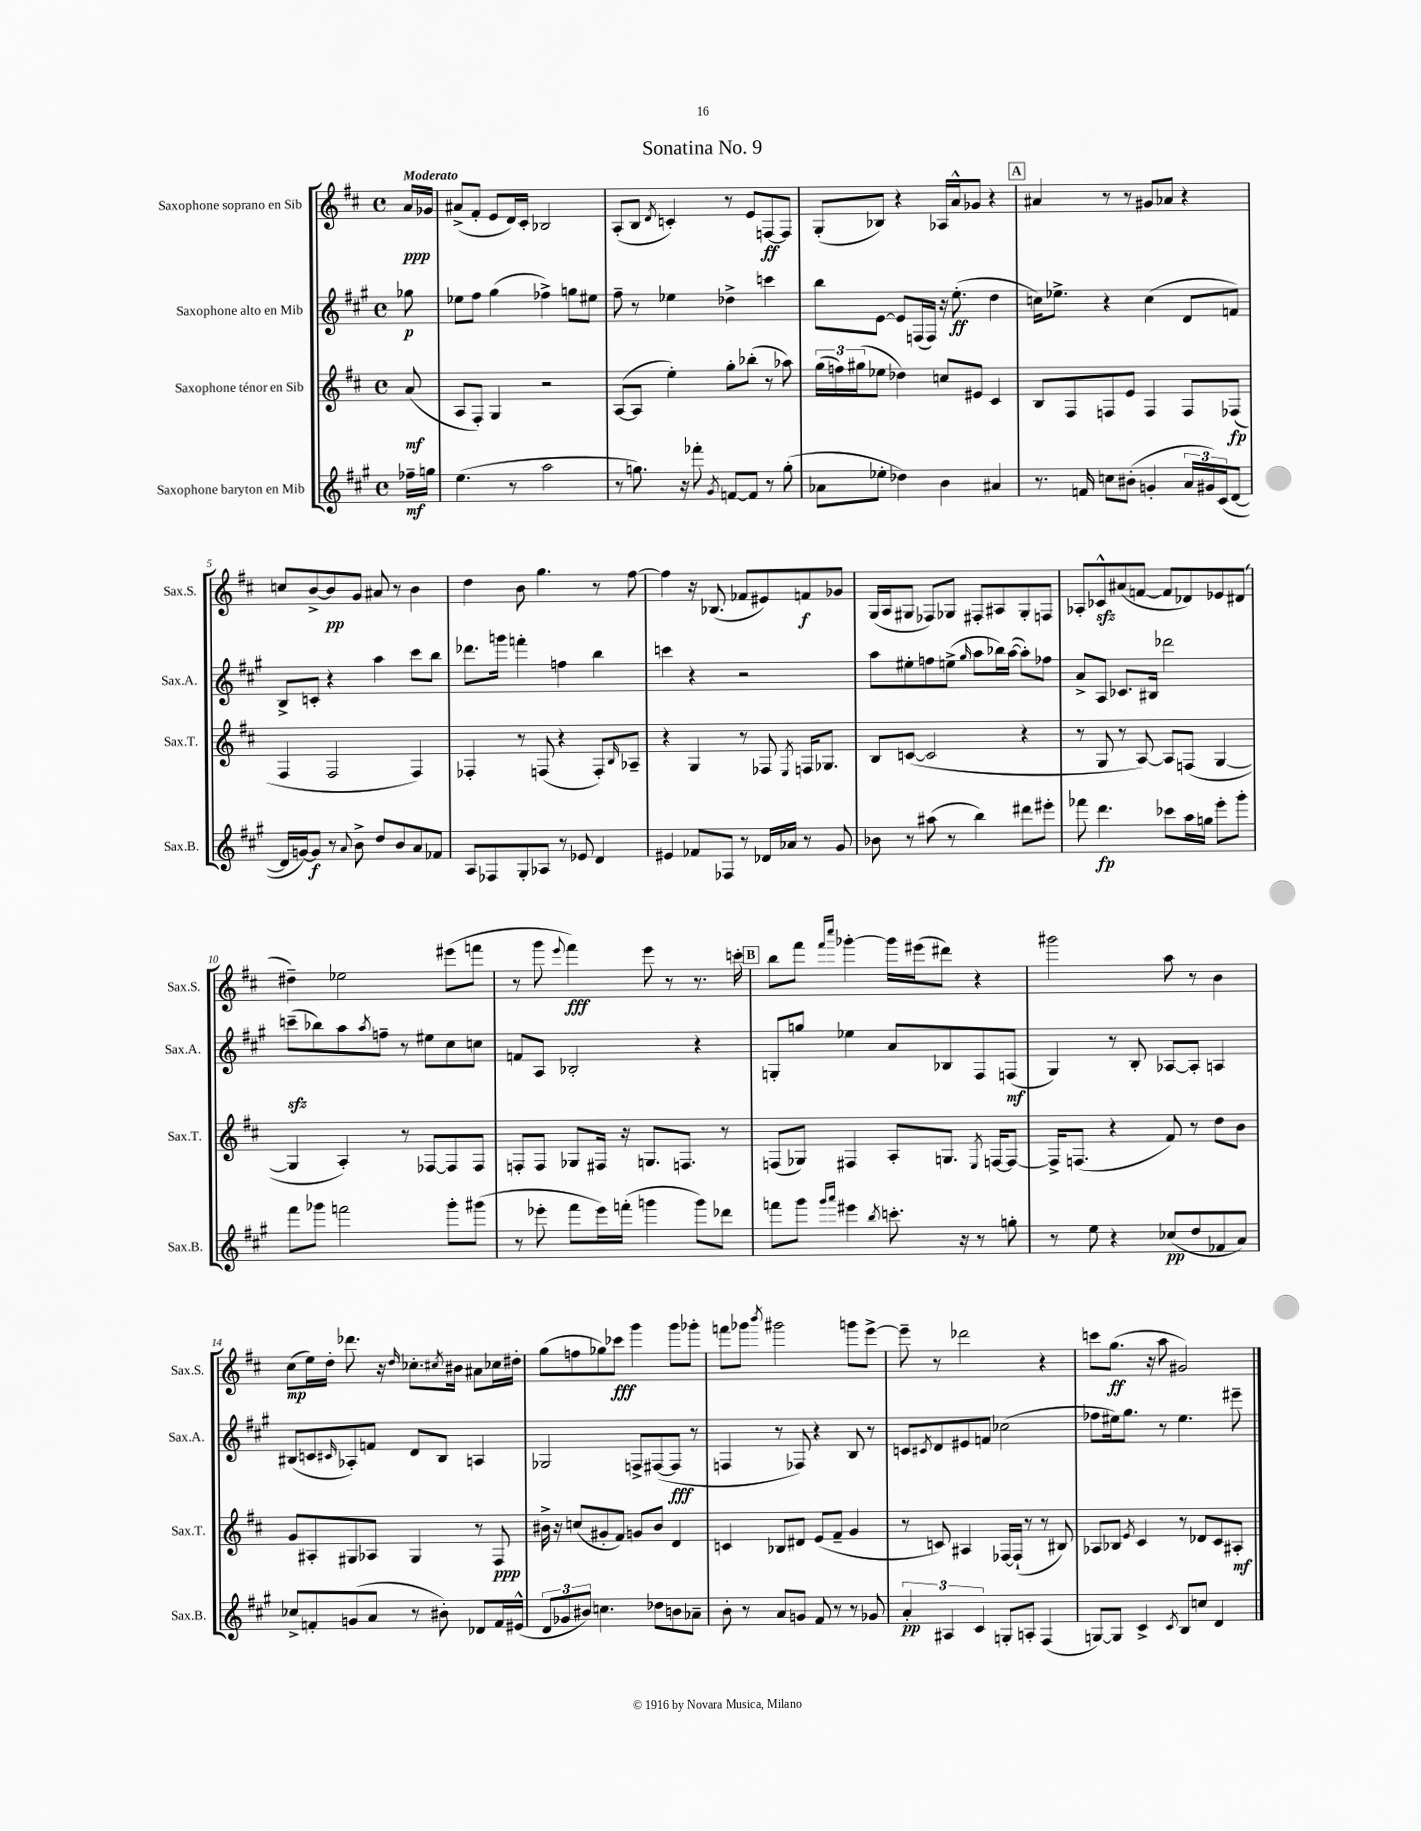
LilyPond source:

\header { title = "Sonatina No. 9" }
<<
\new StaffGroup <<
\new Staff = "s0" \with { instrumentName = "Saxophone soprano en Sib" shortInstrumentName = "Sax.S." } {
    \clef treble \key d \major \defaultTimeSignature \time 4/4 \partial 8 \tempo "Moderato"
    a'16\ppp ges'16 |
    ais'8->( fis'8-. e'8 d'16) cis'16-. bes2 |
    a8-.( b8 \acciaccatura { d'8 } c'4-.) r8 e'8 f8~\ff f8 |
    g8-.( bes8) r4 aes16 a'16-^ ges'8 r4 |
    \mark \markup { \box "A" } ais'4 r8 r8 gis'8 aes'8 r4 |
    c''8 b'8~-> b'8\pp g'8 ais'8 r8 b'4 |
    d''4 b'8 g''4. r8 fis''8~ |
    fis''4 r16 bes8.( fes'8 eis'8) f'8\f ges'8 |
    g16( a16 gis8 fes8) ges8 fis8-. ais8 ges8-. f8 |
    aes8-. ces'8-^\sfz ais'8( f'8~ f'8 des'8) ees'8 dis'8( |
    dis''4--) ees''2 eis'''8( f'''8 |
    r8 g'''8 \appoggiatura { e'''8 } fis'''4\fff) e'''8 r8 r8. c'''16-. |
    \mark \markup { \box "B" } b''8 fis'''8 \grace { fis'''16 cis''''16 } ges'''4~-. ges'''16 eis'''16( dis'''8) r4 |
    gis'''2 a''8 r8 b'4 |
    cis''8\mp( e''16) d''16-. des'''8. r16 \grace { d''16 } ces''8.-. \acciaccatura { cis''8 } bis'16 ais'8 ces''16 dis''16-. |
    g''8( f''8 ges''8) ces'''8\fff g'''4 g'''8 ges'''8-. |
    f'''8 ges'''8 \acciaccatura { b'''8 } gis'''2 g'''8 e'''8~-> |
    e'''8-- r8 des'''2 r4 |
    c'''8 g''8.\ff( r16 a''8 gis'2) \bar "|." |
}
\new Staff = "s1" \with { instrumentName = "Saxophone alto en Mib" shortInstrumentName = "Sax.A." } {
    \clef treble \key a \major \defaultTimeSignature \time 4/4 \partial 8
    ges''8\p |
    ees''8 fis''8 gis''4( fes''4->) g''8 eis''8 |
    fis''8-- r8 ees''4 des''4-> c'''4 |
    b''8 e'8~ e'8 f16( f16) r16 e''8.-.\ff( d''4 |
    \mark \markup { \box "A" } c''16) ees''8.-> r4 c''4( d'8 f'8) |
    b8-> c'8-. r4 a''4 cis'''8 b''8 |
    des'''8. g'''16 f'''4-. f''4 b''4 |
    c'''4 r4 r2 |
    a''8 eis''8-. f''8 e''8->( \grace { gis''16 } a''8 bes''16) a''16~( a''8-.) fes''8 |
    a'8-> a8 ces'8. bis16 des'''2 |
    c'''8--\sfz( bes''8) a''8 \acciaccatura { a''8 } f''8-- r8 eis''8 cis''8 c''8 |
    f'8 a8 bes2-. r4 |
    \mark \markup { \box "B" } g8-. g''8 ees''4 a'8 bes8 fis8 f8\mf( |
    gis4) r8 b8-. aes8~ aes8-. a4 |
    bis8( c'8 \grace { cis'16 } aes8-.) f'8 d'8 bis8 a4 |
    ges2 f8-> fis8~( fis8\fff r8 |
    f4 r8 fes8) r4 b8 r8 |
    c'8 \acciaccatura { cis'8 } d'8 eis'8 f'8 ces''2( |
    fes''8 eis''16) gis''8. r8 eis''4. eis'''8-- \bar "|." |
}
\new Staff = "s2" \with { instrumentName = "Saxophone ténor en Sib" shortInstrumentName = "Sax.T." } {
    \clef treble \key d \major \defaultTimeSignature \time 4/4 \partial 8
    a'8\mf( |
    a8 fis8-.) g4 r2 |
    a8~( a8 e''4-.) g''8-. bes''8-.( r8 aes''8) |
    \tuplet 3/2 { g''16( f''16) gis''16( } ees''8 des''4) c''8 eis'8 cis'4 |
    \mark \markup { \box "A" } b8 fis8 f8 e'8 f4 f8 fes8\fp( |
    fis4 fis2 fis4) |
    fes4-. r8 f8( r4 f8-.) \grace { b16 } aes8-- |
    r4 g4 r8 fes8 \acciaccatura { e8 } f16 ges8. |
    b8 c'8~( c'2 r4 |
    r8 g8 r8 a8~) a8 f8( g4~ |
    g4 a4-.) r8 fes8~ fes8 fes8 |
    f8-. f8 ges8 fis16 r16 g8. f8. r8 |
    \mark \markup { \box "B" } f8( ges8) fis4 a8-. g8. \acciaccatura { e8 } f16~ f8~ |
    f16-> f8.( r4 fis'8) r8 d''8 b'8 |
    g'8 ais8-. gis8 aes8 gis4 r8 fis8\ppp |
    bis'16-> r16 c''8( gis'8-. fis'8) g'8 bis'8 d'4 |
    c'4 bes8 dis'8 e'8( fis'8-- g'4 |
    r8 c'8) ais4 fes16~ fes16-!( r8 r8 bis8) |
    aes8 bes8 \acciaccatura { e'8 } cis'4 r8 des'8 cis'8 ais8-.\mf \bar "|." |
}
\new Staff = "s3" \with { instrumentName = "Saxophone baryton en Mib" shortInstrumentName = "Sax.B." } {
    \clef treble \key a \major \defaultTimeSignature \time 4/4 \partial 8
    fes''16--\mf g''16 |
    e''4.( r8 a''2 |
    r8 g''8.) r16 fes'''8-. \acciaccatura { gis'8 } f'8~ f'8 r8 g''8-.( |
    aes'8 ees''8-. des''4) b'4 ais'4 |
    \mark \markup { \box "A" } r8. f'16 c''8 bis'8-.( g'4-. \tuplet 3/2 { a'16 gis'16) cis'16( } d'8~ |
    d'16 g'16~) g'8\f r8 \appoggiatura { a'8 } b'8-> d''8 b'8 a'8 fes'8 |
    a8 fes8 gis8-. aes8 r8 ees'8 d'4 |
    eis'4 fes'8 fes8 r8 des'16 aes'16 r8 gis'8 |
    bes'8 r8 ais''8( r8 b''4) dis'''8 eis'''8-. |
    fes'''8 d'''4.\fp ces'''8 a''16 g''16 e'''8-. gis'''8-. |
    fis'''8 ges'''8 f'''2 ges'''8-. gis'''8( |
    r8 ees'''8-. fis'''8 ees'''16) f'''16-.( g'''4 g'''8) des'''8 |
    \mark \markup { \box "B" } f'''8 gis'''8 \grace { gis'''16 a'''16 } eis'''4 \acciaccatura { b''8 } c'''8.-. r16 r8 g''8-. |
    r8 e''8 r4 ces''8\pp( d''8 fes'8 a'8) |
    ces''8-> f'8-. g'8( a'8 r8 bis'8-.) des'8 f'16 eis'16-^( |
    \tuplet 3/2 { d'8 ges'8 bis'8) } c''4. des''8 b'8 aes'8-- |
    b'8-. r8 a'8 g'8 fis'8 r8 r8 ges'8 |
    \tuplet 3/2 { a'4-.\pp ais4 cis'4 } g8-. a8-. fis4( |
    g8~) g8 cis'4-> \acciaccatura { cis'8 } b8 c''8 d'4 \bar "|." |
}
>>
>>
